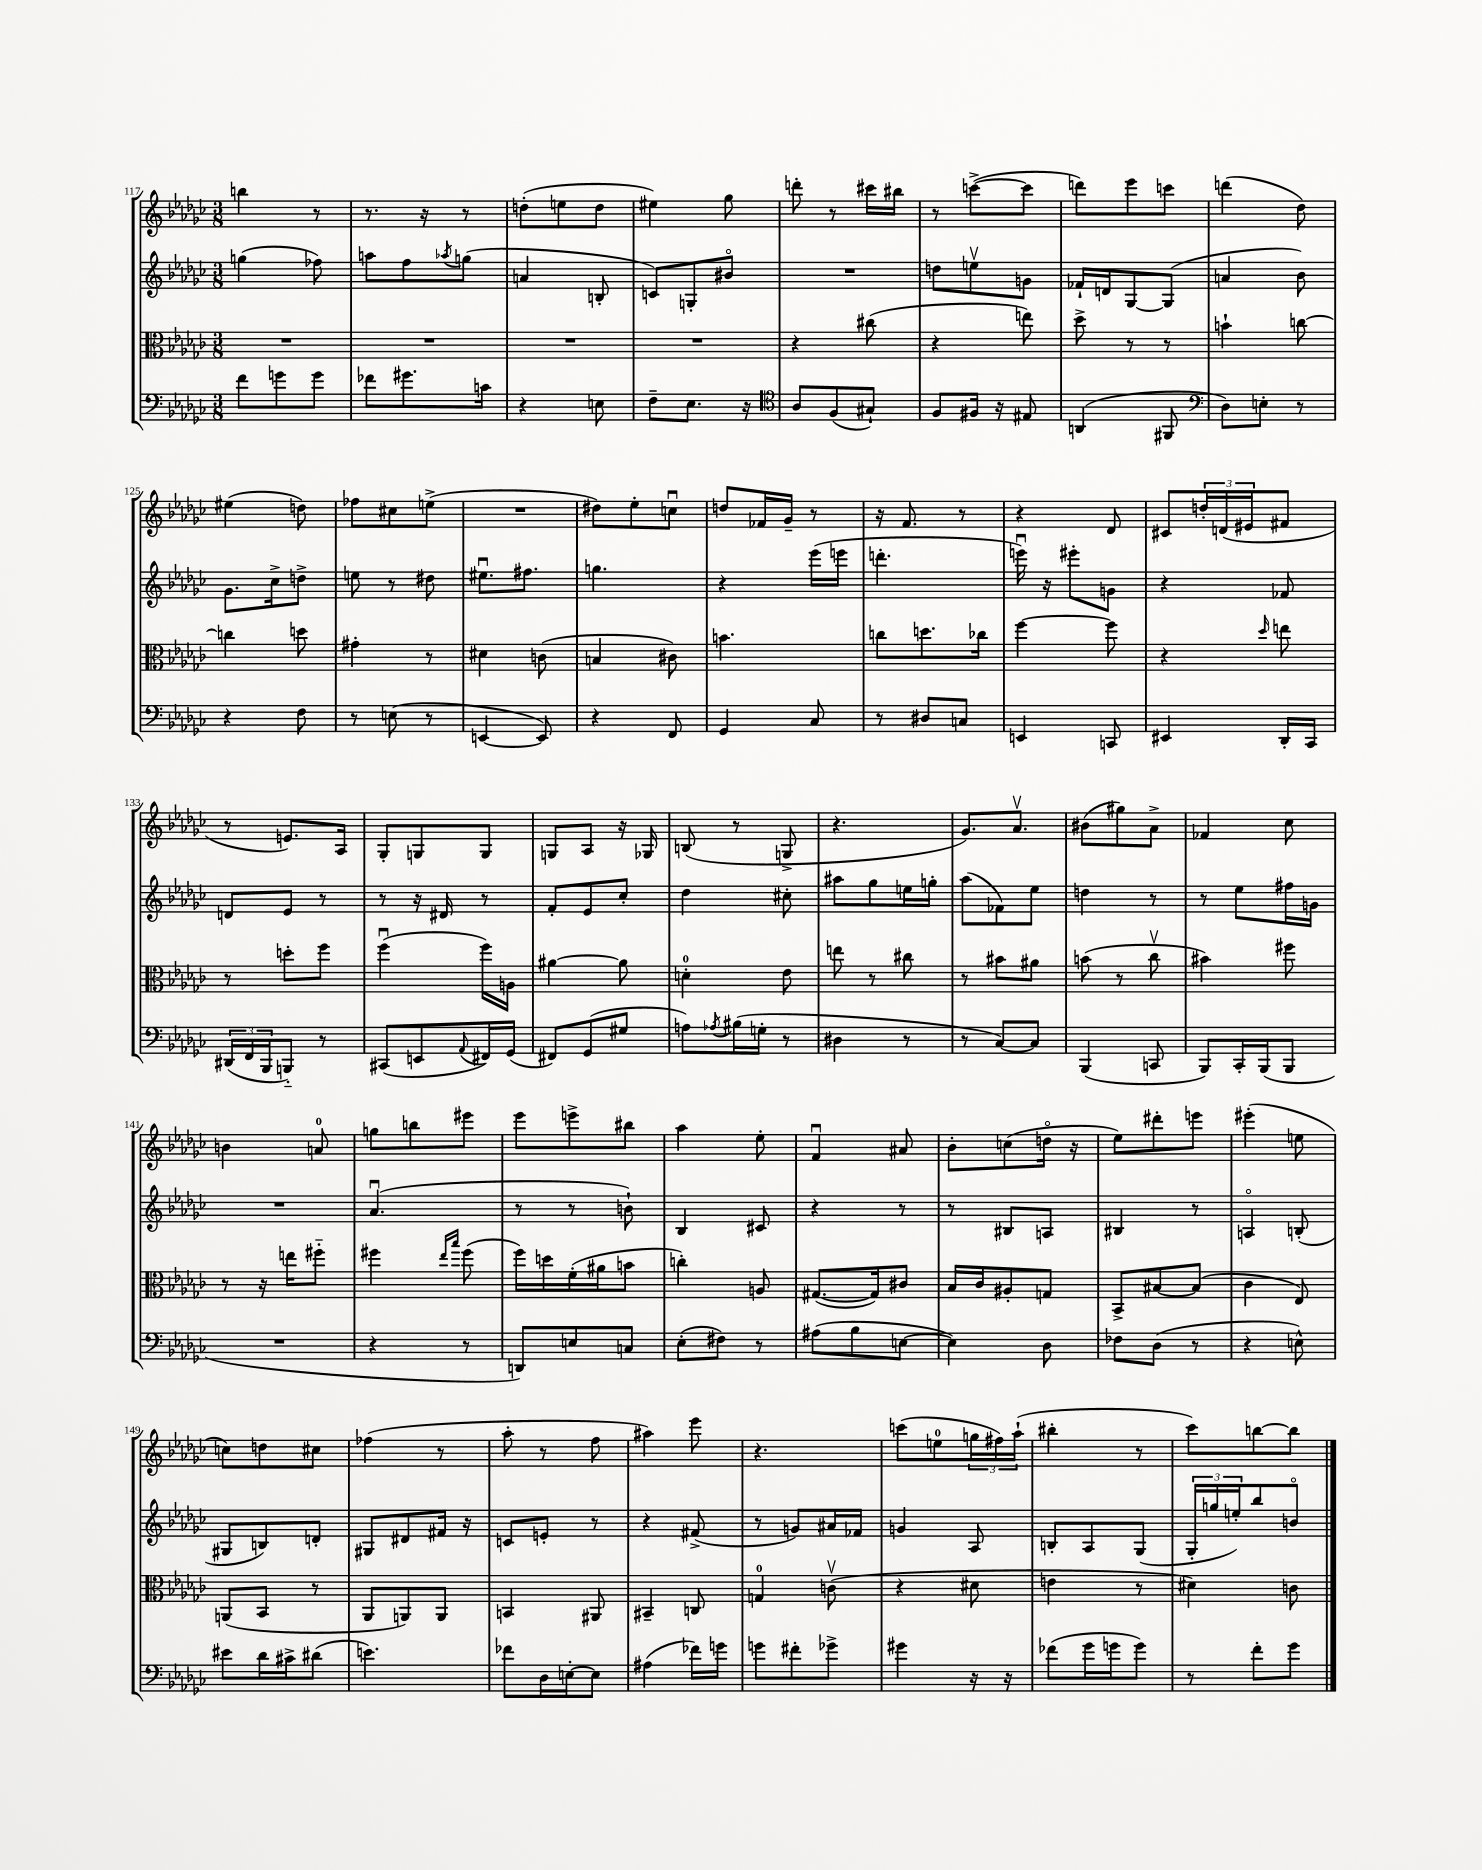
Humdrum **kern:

**kern	**kern	**kern	**kern
*part4	*part3	*part2	*part1
*staff4	*staff3	*staff2	*staff1
*clefF4	*clefC3	*clefG2	*clefG2
*k[b-e-a-d-g-c-]	*k[b-e-a-d-g-c-]	*k[b-e-a-d-g-c-]	*k[b-e-a-d-g-c-]
*M3/8	*M3/8	*M3/8	*M3/8
=117	=117	=117	=117
8f\L	4.r	(4ggn\	4bbn\
8gn\	.	.	.
8g\J	.	8ff-X\)	8r
=118	=118	=118	=118
8f-X\L	4.r	8aan\L	8.r
8.g#X\	.	8ff\	.
.	.	.	16r
.	.	8qaa-X/	.
.	.	(8ggn\J	8r
16cn\Jk	.	.	.
=119	=119	=119	=119
4r	4.r	4an/	(8ddn'\L
.	.	.	8een\
8En\	.	8Bn'/	8dd\J
=120	=120	=120	=120
8F~\L	4.r	8cn/L)	4ee#X\)
8.E-\J	.	8Gn'/	.
.	.	8b#X/J	8gg-\
16r	.	.	.
=121	=121	=121	=121
*clefC4	*	*	*
8A-/L	4r	4.r	8dddn'\
(8F/	.	.	8r
8G#X`/J)	(8cc#X\	.	16ccc#X\LL
.	.	.	16bb#X\JJ
=122	=122	=122	=122
8F/L	4r	8ddn\L	8r
16F#X/Jk	.	8eenv\	([8cccn^\L
16r	.	.	.
8E#X/	8een\)	8gn\J	8ccc\J]
=123	=123	=123	=123
(4AAn/	8dd-^\	16f-X`/LL	8dddn\L)
.	.	16dn/J	.
.	8r	[8G-/	8eee-\
8FF#X/	8r	(8G-/J]	8cccn\J
=124	=124	=124	=124
*clefF4	*	*	*
8D-\L)	4bn`\	4an/	(4dddn\
8En'\J	.	.	.
8r	[8ccn\	8b-\)	8dd-\)
!!LO:LB:g=z
=125	=125	=125	=125
4r	4ccn\]	8.g-\L	(4ee#X\
.	.	16cc-^\k	.
8F\	8ddn\	8ddn^\J	8ddn\)
=126	=126	=126	=126
8r	4g#X'\	8een\	8ff-X\L
(8En\	.	8r	8cc#X\
8r	8r	8dd#X\	(8een^\J
=127	=127	=127	=127
[4EEn/	4d#X\	8.ee#Xu\L	4.r
.	.	8.ff#X\J	.
8EE/])	(8cn\	.	.
=128	=128	=128	=128
4r	4Bn/	4.ggn\	8dd#X\L)
.	.	.	8ee-'\
8FF/	8c#X\)	.	8ccnu\J
=129	=129	=129	=129
4GG-/	4.bn\	4r	8ddn/L
.	.	.	16f-X/L
.	.	.	16g-~/JJ
8C-/	.	(16eee-\LL	8r
.	.	16eeen\JJ	.
=130	=130	=130	=130
8r	8ccn\L	4.dddn'\	16r
.	.	.	8.f/
8D#X/L	8.ddn\	.	.
8Cn/J	.	.	8r
.	16cc-X\Jk	.	.
=131	=131	=131	=131
4EEn/	[4ff\	16eeenu\)	4r
.	.	16r	.
.	.	8eee#X'\L	.
8CCn/	8ff\]	8gn\J	8d-/
=132	=132	=132	=132
4EE#X/	4r	4r	8c#X/L
.	.	.	24ddn'/L
.	.	.	(24dn/
.	.	.	24e#X/J
.	16qqdd-/	.	.
16DD-'/LL	8een\	8f-X/	8f#X/J
16CC-/JJ	.	.	.
!!LO:LB:g=z
=133	=133	=133	=133
(24DD#X/LL	8r	8dn/L	8r
24FF/	.	.	.
24BBB-/J	.	.	.
8BBBn/J)	8ddn'\L	8e-/J	8.en/L)
8r	8ff\J	8r	.
.	.	.	16A-/Jk
=134	=134	=134	=134
(8CC#X/L	(4ffu\	8r	8G-'/L
8EEn/	.	16r	8Gn/
.	.	16d#X/	.
8qqAA-/	.	.	.
16FF#X/L)	16ff\LL)	8r	8G/J
(16GG-/JJ	16An\JJ	.	.
=135	=135	=135	=135
8FF#X/L)	[4a#X\	8f'/L	8Gn/L
(8GG-/	.	8e-/	8A-/J
8G#X/J	8a#\]	8cc-'/J	16r
.	.	.	16G-X/
=136	=136	=136	=136
8An\L)	4dn'\	4dd-\	(8Bn/
8qA-X/	.	.	.
(16B#X\L	.	.	8r
16Gn'\JJ	.	.	.
8r	8e-\	8cc#X'\	8Gn^/
=137	=137	=137	=137
4D#X\	8een\	8aa#X\L	4.r
.	8r	8gg-\	.
8r	8cc#X\	16een\L	.
.	.	16ggn'\JJ	.
=138	=138	=138	=138
8r	8r	(8aa-\L	8.g-/L)
[8C-/L)	8b#X\L	8f-X\)	.
.	.	.	8.a-v/J
8C-/J]	8a#X\J	8ee-\J	.
=139	=139	=139	=139
(4BBB-/	(8bn\	4ddn\	(8b#X\L
.	8r	.	8gg#X\)
8CCn/	8cc-v\	8r	8a-^\J
=140	=140	=140	=140
8BBB-/L)	4b#X\)	8r	4f-X/
16CC-'/L	.	8ee-\L	.
(16BBB-/J	.	.	.
8BBB-/J	8ff#X\	16ff#X\L	8cc-\
.	.	16gn\JJ	.
!!LO:LB:g=z
=141	=141	=141	=141
4.r	8r	4.r	4bn\
.	16r	.	.
.	16een\KL	.	.
.	8ff#X\J	.	8an/
=142	=142	=142	=142
4r	4ff#X\	(4.a-u/	8ggn\L
.	.	.	8bbn\
.	16qqee-/LL	.	.
.	16qqbb-/JJ	.	.
8r	(8ff#\	.	8eee#X\J
=143	=143	=143	=143
8DDn/L)	16ff\LL)	8r	8eee-\L
.	16ddn\	.	.
8En/	(16f'\	8r	8eeen^\
.	16a#X\J	.	.
8Cn/J	8bn\J	8bn`\)	8bb#X\J
=144	=144	=144	=144
(8E-'\L	4ccn'\)	4B-/	4aa-\
8F#X\J)	.	.	.
8r	8An/	8c#X/	8ee-'\
=145	=145	=145	=145
(8A#X\L	([8.G#X/L	4r	4fu/
8B-\	.	.	.
.	16G#/k])	.	.
[8En\J	8c#X/J	8r	8a#X/
=146	=146	=146	=146
4E\])	16B-/LL	8r	8b-'\L
.	16c-/J	.	.
.	8A#X'/	8B#X/L	(8ccn\
8D-\	8Gn/J	8An/J	16ddn\Jk
.	.	.	16r
=147	=147	=147	=147
8F-X\L	8BB-^/L	4B#X/	8ee-\L)
(8D-\J	[8B#X/	.	8ddd#X'\
8r	(8B#/J]	8r	8eeen\J
=148	=148	=148	=148
4r	4c-\	4An/	(4eee#X'\
8En^^\)	8E-/)	(8Bn'/	8een\
!!LO:LB:g=z
=149	=149	=149	=149
8e#X\L	(8AAn/L	8G#X/L	8ccn\L)
16d-\L	8BB-/J	8Bn/)	8ddn\
16c#X^\J	.	.	.
(8d#X\J	8r	8dn'/J	8cc#X\J
=150	=150	=150	=150
4.en\)	8AA-/L	8G#X/L	(4ff-X\
.	8AAn/)	8d#X/	.
.	8AA/J	16f#X/Jk	8r
.	.	16r	.
=151	=151	=151	=151
8f-X\L	4BBn/	8cn/L	8aa-'\
16D-\L	.	8en'/J	8r
[16En'\J	.	.	.
8E\J]	8AA#X/	8r	8ff\
=152	=152	=152	=152
(4A#X\	4BB#X~/	4r	4aa#X\)
16f-X\LL)	8Cn/	(8f#X^/	8eee-\
16gn\JJ	.	.	.
=153	=153	=153	=153
8gn\L	4Gn/	8r	4.r
8f#X'\	.	8gn/L)	.
8g-X^\J	(8cnv\	16a#X/L	.
.	.	16f-X/JJ	.
=154	=154	=154	=154
4g#X\	4r	4gn/	(8cccn\L
.	.	.	8een\
16r	8d#X\	8A-/	24ggn\L
.	.	.	24ff#X\)
16r	.	.	.
.	.	.	(24aa-`\JJ
=155	=155	=155	=155
(8f-X\L	4en\	8Bn'/L	4bb#X'\
16g-\L	.	8A-/	.
16gn\J	.	.	.
8g\J)	8r	(8G-/J	8r
=156	=156	=156	=156
8r	4d#X\)	24G-'/LL	8ccc-\L)
.	.	24ggn/	.
.	.	24een'/J)	.
8f'\L	.	8bb-/	[8bbn\
8g-\J	8cn\	8bn/J	8bb\J]
==	==	==	==
*-	*-	*-	*-
